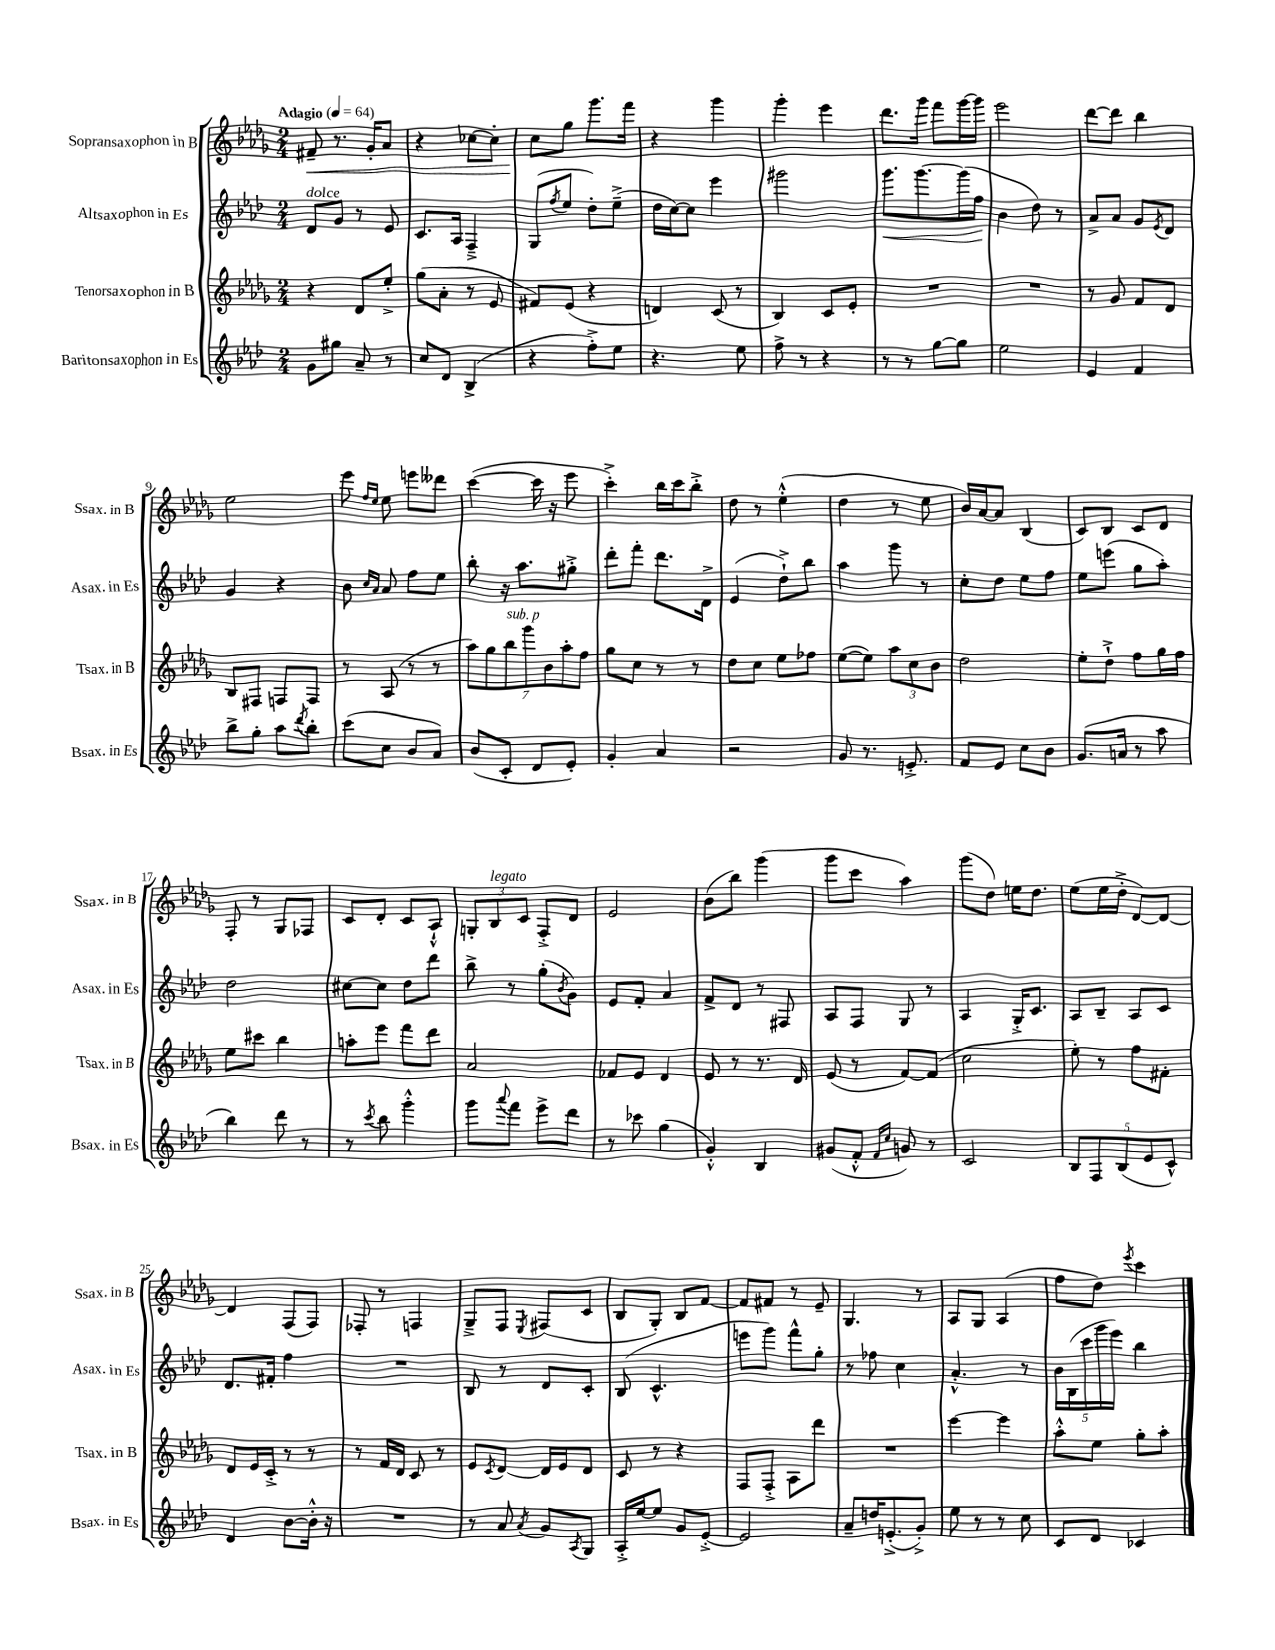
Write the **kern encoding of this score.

**kern	**kern	**kern	**dynam	**kern	**dynam
*part4	*part3	*part2	*part2	*part1	*part1
*staff4	*staff3	*staff2	*staff2	*staff1	*staff1
*I"Baritonsaxophon in Es	*I"Tenorsaxophon in B	*I"Altsaxophon in Es	*	*I"Sopransaxophon in B	*
*I'Bsax. in Es	*I'Tsax. in B	*I'Asax. in Es	*	*I'Ssax. in B	*
*clefG2	*clefG2	*clefG2	*	*clefG2	*
*k[b-e-a-d-]	*k[b-e-a-d-g-]	*k[b-e-a-d-]	*	*k[b-e-a-d-g-]	*
*M2/4	*M2/4	*M2/4	*	*M2/4	*
*MM64	*MM64	*MM64	*	*MM64	*
=1	=1	=1	=1	=1	=1
!	!	!	!	!LO:TX:a:B:t=Adagio	!
!	!	!LO:TX:a:i:t=dolce	!	!	!
!	!	!	!	!	!LO:HP:b
8g\L	4r	8d-/L	.	8f#X~/	<
8gg#X\J	.	8g/J	.	8.r	.
8a-~/	8d-/L	8r	.	.	.
.	.	.	.	16g-'/KL	.
8r	8ee-'^/J	8e-/	.	8a-/J	.
=2	=2	=2	=2	=2	=2
8cc/L	(8gg-\L	8.c/L	.	4r	.
8d-/J	8a-'\J	.	.	.	.
.	.	16A-/Jk	.	.	.
(4B-^/	8r	4F~^/	.	[8cc-X\L	.
.	8e-/	.	.	8cc-'\J]	.
=3	=3	=3	=3	=3	=3
4r	8f#X/L)	(8G/L	.	8cc\L	.
.	.	8qff/	.	.	.
.	(8e-/J	8ee-/J	.	8gg-\J	[
8ff'^\L)	4r	8dd-'\L)	.	8.ggg-\L	.
8ee-\J	.	(8ee-~^\J	.	.	.
.	.	.	.	16fff\Jk	.
=4	=4	=4	=4	=4	=4
4.r	4dn/)	16dd-\LL	.	4r	.
.	.	[16cc\J)	.	.	.
.	.	8cc\J]	.	.	.
.	(8c/	4eee-\	.	4ggg-\	.
8ee-\	8r	.	.	.	.
=5	=5	=5	=5	=5	=5
8ff^\	4B-/)	2ggg#X\	.	4ggg-'\	.
8r	.	.	.	.	.
4r	8c/L	.	.	4eee-\	.
.	8e-'/J	.	.	.	.
=6	=6	=6	=6	=6	=6
!	!	!	!LO:HP:b	!	!
8r	2r	8.ggg\L	<	8.ddd-\L	.
8r	.	.	.	.	.
.	.	[8.ggg\	.	16ggg-\Jk	.
[8gg\L	.	.	.	8fff\L	.
8gg\J]	.	(16ggg\L]	.	[16ggg-\L	.
.	.	16ff\JJ	.	16ggg-\JJ]	.
.	.	.	[	.	.
=7	=7	=7	=7	=7	=7
2ee-\	2r	4b-\	.	2eee-\	.
.	.	8dd-\)	.	.	.
.	.	8r	.	.	.
=8	=8	=8	=8	=8	=8
4e-/	8r	8a-^/L	.	[8ddd-\L	.
.	8g-/	8a-/J	.	8ddd-\J]	.
4f/	8f/L	8g/L	.	4bb-\	.
.	.	8qe-/	.	.	.
.	8d-/J	8d-/J	.	.	.
!!LO:LB:g=z
=9	=9	=9	=9	=9	=9
8bb-^\L	8B-/L	4g/	.	2ee-\	.
8gg'\J	8F#X/J	.	.	.	.
8aa-\L	8Fn/L	4r	.	.	.
8qddd-/	.	.	.	.	.
8bb-'\J	8F/J	.	.	.	.
=10	=10	=10	=10	=10	=10
(8ccc\L	8r	8b-\	.	8eee-\	.
.	.	16qqcc/LL	.	16qqff/LL	.
.	.	16qqa-/JJ	.	16qqee-/JJ	.
8cc\J	(8A-/	8a-/	.	8ee-\	.
8b-/L	8r	8ff\L	.	8eeen\L	.
8a-/J)	8r	8ee-\J	.	8ddd--X\J	.
=11	=11	=11	=11	=11	=11
(8b-/L	14aa-\L)	8bb-'\	.	([4ccc\	.
.	14gg-\	.	.	.	.
8c'/J	.	16r	.	.	.
!	!LO:TX:a:i:t=sub. p	!	!	!	!
.	14bb-\	.	.	.	.
.	.	8.aa-\L	.	.	.
.	14ggg-\	.	.	.	.
8d-/L	.	.	.	16ccc\]	.
.	14b-\	.	.	.	.
.	.	.	.	16r	.
.	14aa-'\	.	.	.	.
8e-'/J)	.	8gg#X'^\J	.	8eee-\	.
.	14ff\J	.	.	.	.
=12	=12	=12	=12	=12	=12
4g'/	8gg-\L	8ddd-'\L	.	4ccc'^\)	.
.	8cc\J	8fff'\J	.	.	.
4a-/	8r	8.ddd-\L	.	16bb-\LL	.
.	.	.	.	16ccc\J	.
.	8r	.	.	8bb-'^\J	.
.	.	16d-^\Jk	.	.	.
=13	=13	=13	=13	=13	=13
2r	8dd-\L	(4e-/	.	8dd-\	.
.	8cc\J	.	.	8r	.
.	8ee-\L	8dd-`^\L)	.	(4ee-'^^\	.
.	8ff-X\J	8bb-\J	.	.	.
=14	=14	=14	=14	=14	=14
8g/	([8ee-\L	4aa-\	.	4dd-\	.
8.r	8ee-\J])	.	.	.	.
.	12aa-\L	8ggg\	.	8r	.
8.en'^/	.	.	.	.	.
.	12cc\	.	.	.	.
.	.	8r	.	8ee-\	.
.	12b-\J	.	.	.	.
=15	=15	=15	=15	=15	=15
8f/L	2dd-\	8cc'\L	.	16b-/LL)	.
.	.	.	.	[16a-/J	.
8e-/J	.	8dd-\J	.	8a-/J]	.
8cc\L	.	8ee-\L	.	(4B-/	.
8b-\J	.	8ff\J	.	.	.
=16	=16	=16	=16	=16	=16
(8.g/L	8ee-'\L	8ee-\L	.	8c/L)	.
.	8dd-`^\J	(8eeen\J	.	8B-/J	.
16an/Jk	.	.	.	.	.
8r	8ff\L	8gg\L	.	8c/L	.
8aa-\	16gg-\L	8aa-'\J)	.	8d-/J	.
.	16ff\JJ	.	.	.	.
!!LO:LB:g=z
=17	=17	=17	=17	=17	=17
4bb-\)	8ee-\L	2dd-\	.	8F'/	.
.	8ccc#X\J	.	.	8r	.
8ddd-\	4bb-\	.	.	8G-/L	.
8r	.	.	.	8F-X/J	.
=18	=18	=18	=18	=18	=18
8r	8aan'\L	[8cc#X\L	.	8c/L	.
8qccc/	.	.	.	.	.
8bb-\	8eee-\J	8cc#\J]	.	8d-'/J	.
4ggg'^^\	8fff\L	8dd-\L	.	8c/L	.
.	8ddd-\J	8ddd-\J	.	8A-`^^/J	.
=19	=19	=19	=19	=19	=19
8ggg\L	2a-/	8bb-^\	.	12Gn'/L	.
!	!	!	!	!LO:TX:a:i:t=legato	!
.	.	.	.	12B-/	.
8qqaaa-/	.	.	.	.	.
8fff\J	.	8r	.	.	.
.	.	.	.	12c/J	.
8eee-^\L	.	(8gg'\L	.	8F'^/L	.
.	.	8qb-/	.	.	.
8ddd-\J	.	8g\J)	.	8d-/J	.
=20	=20	=20	=20	=20	=20
8r	8f-X/L	8e-/L	.	2e-/	.
8ccc-X\	8e-/J	8f'/J	.	.	.
(4gg\	4d-/	4a-/	.	.	.
=21	=21	=21	=21	=21	=21
4g'^^/)	8e-/	8f^/L	.	(8b-\L	.
.	8r	8d-/J	.	8bb-\J)	.
4B-/	8.r	8r	.	(4ggg-\	.
.	.	8F#X/	.	.	.
.	16d-/	.	.	.	.
=22	=22	=22	=22	=22	=22
(8g#X/L	(8e-/	8A-/L	.	8ggg-\L	.
8f'^^/J	8r	8F/J	.	8ccc\J	.
16qqf/LL	.	.	.	.	.
16qqcc/JJ	.	.	.	.	.
8gn/)	[8f/L)	8G/	.	4aa-\)	.
8r	(8f/J]	8r	.	.	.
=23	=23	=23	=23	=23	=23
2c/	2cc\	4A-/	.	(8ggg-\L	.
.	.	.	.	8dd-\J)	.
.	.	16G'^/KL	.	16een\KL	.
.	.	8.c/J	.	8.dd-\J	.
=24	=24	=24	=24	=24	=24
10B-/L	8ee-'\)	8A-/L	.	(8ee-\L	.
10F/	.	.	.	.	.
.	8r	8B-~/J	.	16ee-\L	.
.	.	.	.	16dd-'^\JJ	.
(10B-/	.	.	.	.	.
.	8ff\L	8A-/L	.	[8d-/L)	.
10e-/	.	.	.	.	.
.	8f#X'\J	8c/J	.	8d-/J_	.
10c^^/J)	.	.	.	.	.
!!LO:LB:g=z
=25	=25	=25	=25	=25	=25
4d-/	8d-/L	8.d-/L	.	4d-/]	.
.	16e-/L	.	.	.	.
.	16c'^/JJ	16f#X'/Jk	.	.	.
[8b-\L	8r	4ff\	.	(8F/L	.
16b-'^^\Jk]	8r	.	.	8F/J)	.
16r	.	.	.	.	.
=26	=26	=26	=26	=26	=26
2r	8r	2r	.	8F-X'/	.
.	16f/LL	.	.	8r	.
.	16d-/JJ	.	.	.	.
.	8c/	.	.	4Fn/	.
.	8r	.	.	.	.
=27	=27	=27	=27	=27	=27
8r	8e-/L	8B-/	.	8G-~^/L	.
.	8qc/	.	.	.	.
8a-/	[8d-/J	8r	.	8F/J	.
8qa-/	.	.	.	8qE-/	.
8g/L	16d-/LL]	8d-/L	.	(8F#X/L	.
.	16e-/J	.	.	.	.
8qA-/	.	.	.	.	.
8G/J	8d-/J	8c'/J	.	8c/J	.
=28	=28	=28	=28	=28	=28
16A-'^/LL	8c/	(8B-/	.	8B-/L	.
[16ee-/J	.	.	.	.	.
8ee-/J]	8r	4.c^^/	.	8G-'/J)	.
8g/L	4r	.	.	8B-/L	.
[8e-'^/J	.	.	.	[8f/J	.
=29	=29	=29	=29	=29	=29
2e-/]	8F/L	8eeen\L	.	8f/L]	.
.	8F'^/J	8ggg\J)	.	8f#X/J	.
.	8A-\L	8fff^^\L	.	8r	.
.	8ddd-\J	8gg'\J	.	8e-~/	.
=30	=30	=30	=30	=30	=30
8a-~/L	2r	8r	.	4.G-/	.
16ddn/K	.	8ff-X\	.	.	.
(8.en'^/	.	.	.	.	.
.	.	4cc\	.	.	.
8g'^/J)	.	.	.	8r	.
=31	=31	=31	=31	=31	=31
8ee-\	[4eee-\	4.a-'^^/	.	8A-/L	.
8r	.	.	.	8G-/J	.
8r	4eee-\]	.	.	(4A-/	.
8cc\	.	8r	.	.	.
=32	=32	=32	=32	=32	=32
8c/L	8aa-'^^\L	20b-\LL	.	8ff\L	.
.	.	(20B-\	.	.	.
.	.	20ccc\	.	.	.
8d-/J	8ee-\J	.	.	8dd-\J)	.
.	.	20ggg\	.	.	.
.	.	20eee-\JJ)	.	.	.
.	.	.	.	8qeee-/	.
4c-X/	8gg-'\L	4bb-\	.	4ccc\	.
.	8aa-'\J	.	.	.	.
==	==	==	==	==	==
*-	*-	*-	*-	*-	*-
